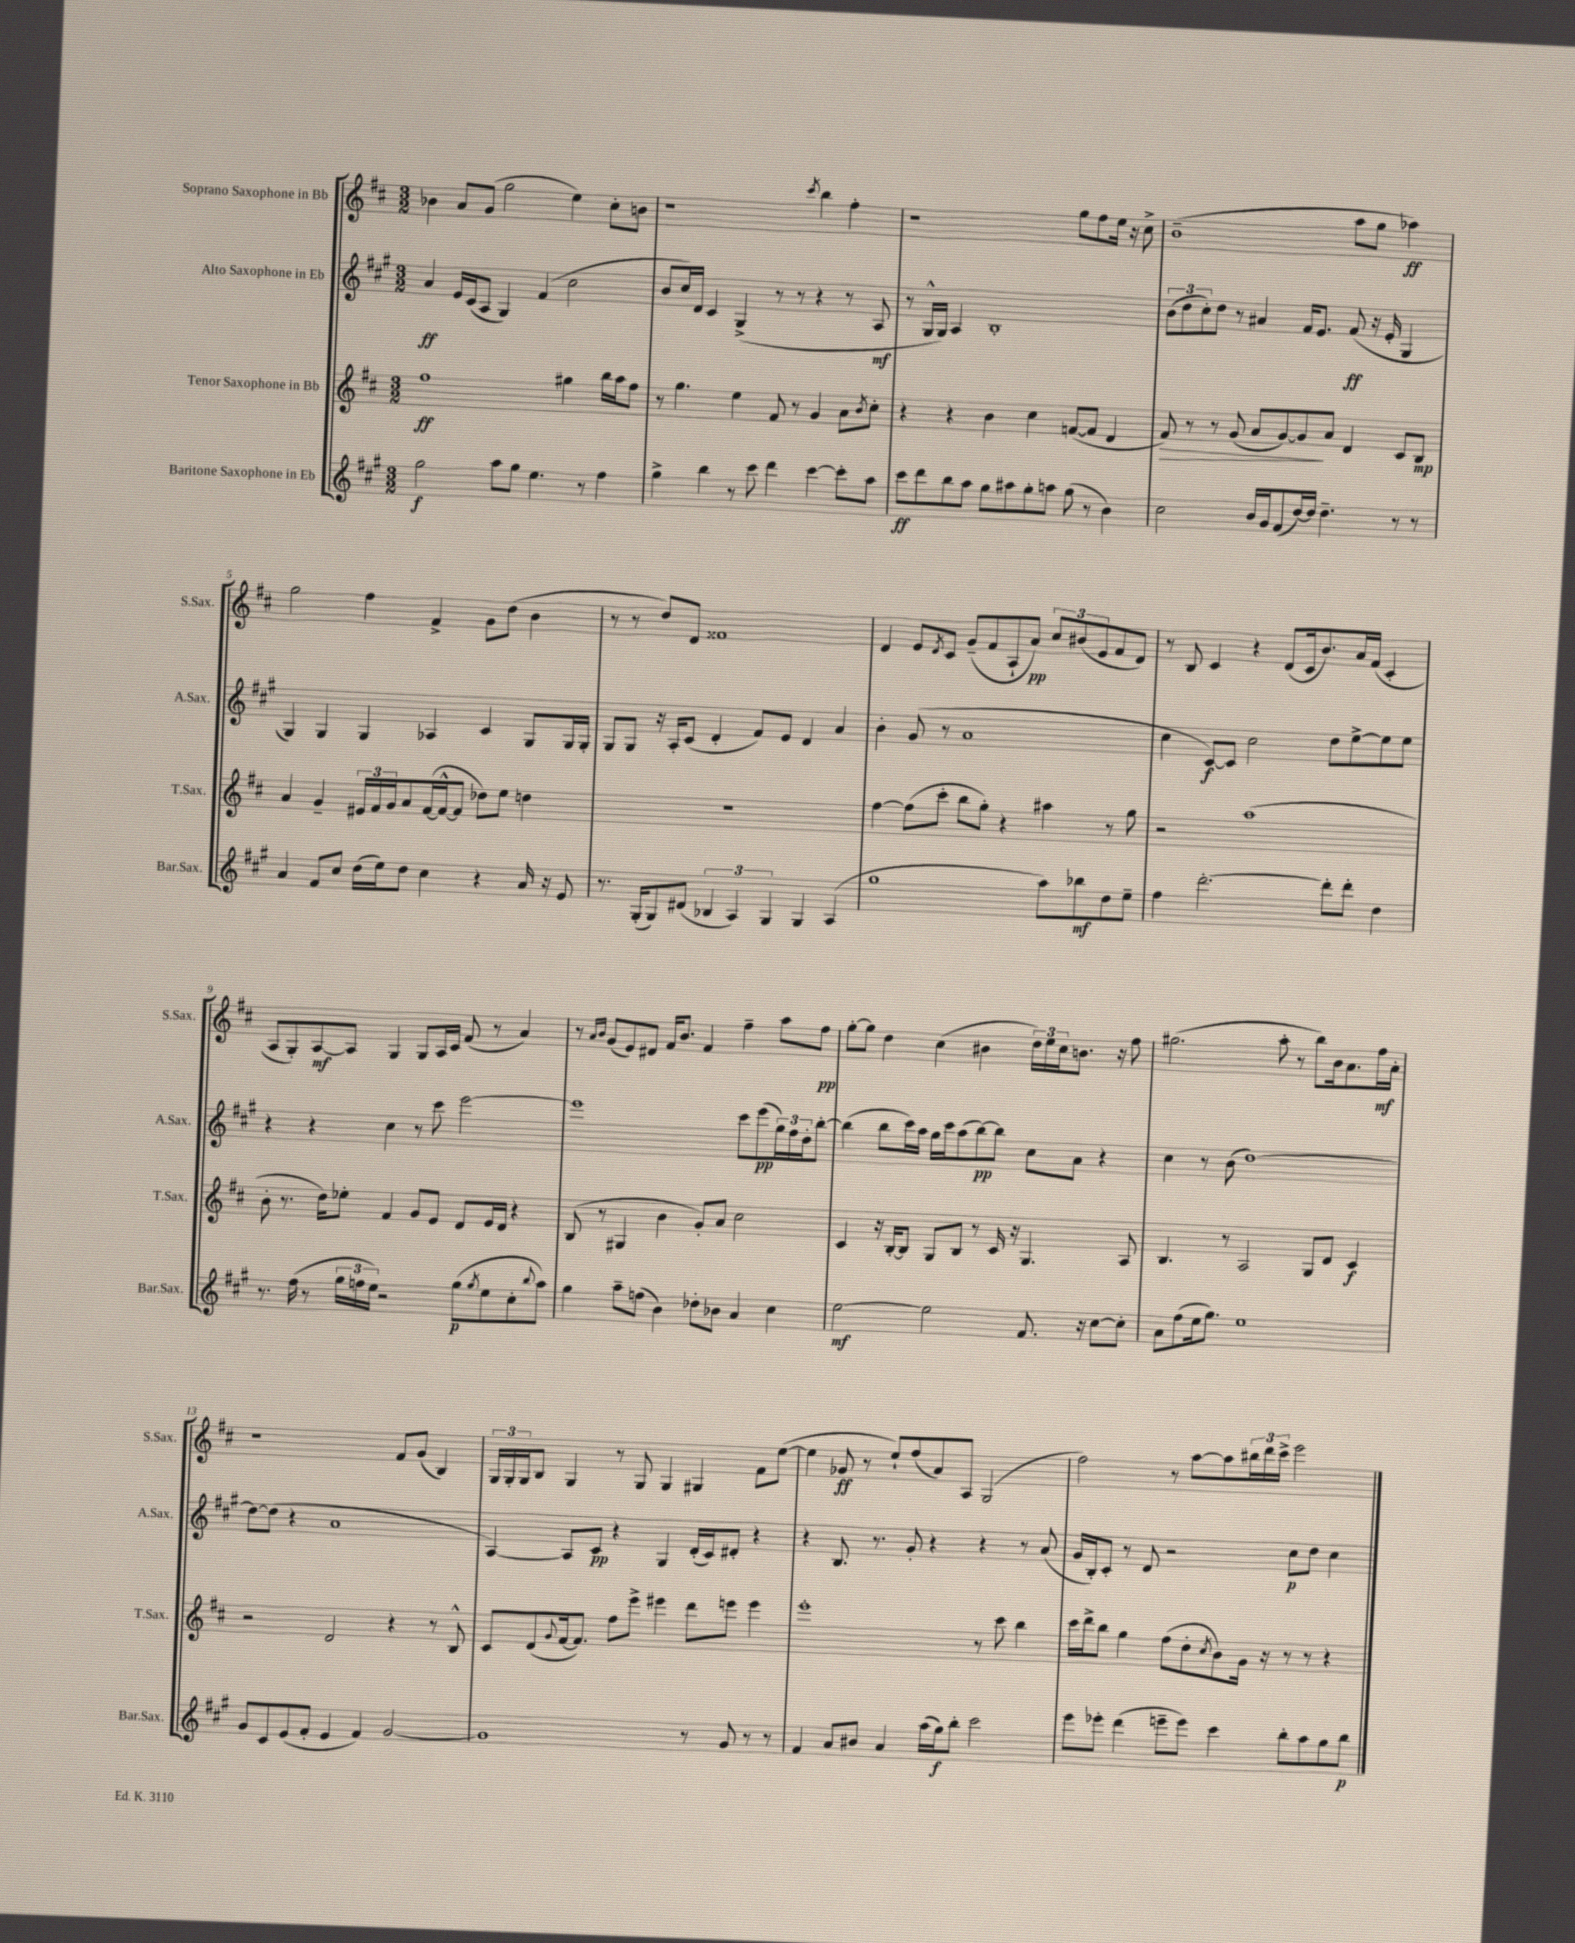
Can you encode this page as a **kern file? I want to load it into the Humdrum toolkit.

**kern	**kern	**kern	**kern
*staff4	*staff3	*staff2	*staff1
*clefG2	*clefG2	*clefG2	*clefG2
*k[f#c#g#]	*k[f#c#]	*k[f#c#g#]	*k[f#c#]
*M3/2	*M3/2	*M3/2	*M3/2
2gg#\	1ff#	4a/	4b-\
.	.	16e/LL	8a/L
.	.	(16c#/J	.
.	.	8A/J	(8g/J
8aa\L	.	4G#/)	2gg\
8gg#\J	.	.	.
4.ee\	.	(4f#/	.
.	4gg#\	2cc#\	4ee\)
8r	.	.	.
4ff#\	16bb\LL	.	8cc#'\L
.	16aa\J	.	.
.	8ff#\J	.	8b\J
=	=	=	=
4gg#^\	8r	8b/L	1r
.	4.gg\	16cc#/L)	.
.	.	16d/JJ	.
4bb\	.	4c#/	.
8r	4ee\	(4G#^/	.
8ccc#\	.	.	.
4ddd\	8f#/	8r	.
.	8r	8r	.
.	.	.	8qccc#/
[4ccc#\	4g/	4r	4bb\
8ccc#'\]L	8a\L	8r	4ff#'\
.	8qb/	.	.
8aa\J	8cc#'\J	8A/	.
=	=	=	=
8ccc#\L	4r	8r	1r
8ddd\	.	16G#^^/LL	.
.	.	16G#/JJ)	.
8bb\	4r	4A/	.
8aa\J	.	.	.
8gg#\L	4b\	1B'	.
8aa#\	.	.	.
8gg#'\	4cc#\	.	.
8aa\J	.	.	.
(8gg#\	([8f/L	.	8gg\L
8r	8f/]J	.	8ff#\
4b\)	4d/	.	16ee\Jk
.	.	.	16r
.	.	.	8cc#^\
=	=	=	=
2cc#\	8f#/)	(12b\L	(1b~
.	.	12dd\	.
.	8r	.	.
.	.	12cc#'\)	.
.	8r	8dd\J	.
.	(8g/	8r	.
16b/LL	8a/L	4a#/	.
16g#/J	.	.	.
(8f#/	[8g/)	.	.
[16dd/L)	8g/]	16f#/LK	.
16dd/]JJ	.	8.e/J	.
4.dd~\	8a/J	.	.
.	4d/	(8f#/	8aa\L
.	.	16r	8gg\J
.	.	16e'/	.
8r	8c#/L	4G#/	4aa-\)
8r	8B/J	.	.
=	=	=	=
4a/	4a/	4G#/)	2gg\
8f#/L	4g~/	4G#/	.
8cc#/J	.	.	.
(16dd\LL	24e#/LL	4G#/	4ff#\
.	24f#/	.	.
16ee\J)	.	.	.
.	24g/J	.	.
8dd\J	8a/	.	.
4cc#\	([16f#/L	4A-/	4f#^/
.	16f#^^/_J	.	.
.	8f#/]J	.	.
4r	8dd-\L)	4c#/	8g\L
.	8ee\J	.	(8dd\J
16a/	4dd\	8G#/L	4b\
16r	.	.	.
8e/	.	16G#/L	.
.	.	16G#'/JJ	.
=	=	=	=
8.r	1.r	8G#/L	8r
.	.	8G#/J	8r
(16G#'/LK	.	.	.
8G#/)	.	16r	8dd/L)
.	.	16A'/LK	.
(8d#/J	.	(8c#/J	8d/J
6B-/	.	4d'/	1f##
6A/)	.	.	.
.	.	8f#/L)	.
6G#/	.	.	.
.	.	8e/J	.
4G#/	.	4d/	.
(4A/	.	4a/	.
=	=	=	=
1gg#	[4ff#\	4b'\	4d/
.	(8ff#\]L	(8g#/	8e/L
.	.	.	8qd/
.	8ccc#'\J	8r	8c#/J
.	8bb\L	1a	(8g~/L
.	8gg'\J)	.	8f#/
.	4r	.	8A`/
.	.	.	8a/J)
8aa\L)	4aa#\	.	12cc#/L
.	.	.	(12b#/
8bb-\	.	.	.
.	.	.	12e/
8dd\	8r	.	8f#/
8ee~\J	8gg\	.	8d/J)
=	=	=	=
4ff#\	2r	4cc#\	8r
.	.	.	8B/
[2.ddd'\	.	[8c#/L)	4c#/
.	.	8c#/]J	.
.	(1aa	2cc#\	4r
.	.	.	(8d/L
.	.	.	16c#/k
.	.	.	8.b/)
8ddd'\]L	.	8dd\L	.
8ddd'\J	.	[8ee^\	16a/L
.	.	.	(16f#/JJ
4dd\	.	8ee\]	4c#'/
.	.	8ee\J	.
=	=	=	=
8.r	8b'\	4r	8A/L
.	8.r	.	8G'/)
(16ff#\	.	.	.
8r	.	4r	[8A/
.	16dd\LK)	.	.
24gg#\LL	8ee-'\J	.	8A/]J
24ff\	.	.	.
24ee\JJ)	.	.	.
2r	4f#/	4cc#\	4G/
.	8g/L	8r	8G/L
.	8e/J	8ccc#\	16A/L
.	.	.	16c#/JJ
(8gg#\L	8d/L	[2eee\	(8f#/
8qgg#/	.	.	.
8ee\	16e/L	.	8r
.	16d/JJ	.	.
8cc#'\	4r	.	4a/)
8qqbb/	.	.	.
8aa\J)	.	.	.
=	=	=	=
4gg#\	(8B/	1eee]	8r
.	.	.	16qqa/LL
.	.	.	16qqb/JJ
.	8r	.	(8g/L
8aa~\L	4G#/	.	8e/)
(8ff\J	.	.	8d#/J
4b\)	4b\	.	16f#/LK
.	.	.	8.b/J
8dd-'\L	8g'/L)	.	4f#/
8b-\J	8a/J	.	.
4a/	2cc#\	8ccc#\L	4ff#~\
.	.	(8eee\	.
4cc#\	.	24gg#\L)	8aa\L
.	.	24ff#\	.
.	.	24dd'\J	.
.	.	[8bb'\J	8ff#\J
=	=	=	=
[2ee\	4c#/	(4bb\]	[8gg'\L
.	.	.	8gg\]J
.	16r	8bb\L	4dd\
.	[16B'/LK	.	.
.	8B/]J	16ccc#\L)	.
.	.	16aa\JJ	.
2ee\]	8G/L	16gg#\LL	(4cc#\
.	.	16ccc#\J	.
.	8B/J	(8aa\	.
.	8r	[8bb\)	4b#\
.	16c#/	8bb\]J	.
.	16r	.	.
8.f#/	4.G/	8cc#\L	24dd\LL)
.	.	.	24ee\
.	.	.	24cc#\J
.	.	8a\J	8.b\J
16r	.	.	.
[8cc#\L	.	4r	.
.	.	.	16r
8cc#'\]J	8A/	.	8ff#\
=	=	=	=
8a\L	4.B/	4cc#\	(2.gg#\
(8ff#\	.	.	.
16ee\k	.	8r	.
8.gg#\J)	.	.	.
.	8r	(8b\	.
1ee	2A/	[1dd)	.
.	.	.	8aa'\
.	.	.	8r
.	8G/L	.	8bb\L)
.	8d/J	.	16b\k
.	.	.	8.a\
.	4c#/	.	.
.	.	.	16ff#\L
.	.	.	16a'\JJ
=	=	=	=
8g#/L	2r	8dd\_L	1r
8c#/	.	(8dd\]J	.
(8e/	.	4r	.
8f#'/J	.	.	.
4e/	2d/	1a	.
4f#/)	.	.	.
[2g#/	4r	.	8f#/L
.	.	.	(8g/J
.	8r	.	4B/)
.	8B^^/	.	.
=	=	=	=
1g#]	8c#/L	[4A/)	24G/LL
.	.	.	24G'/
.	.	.	24G/J
.	(8d/	.	8B/J
.	8qqg/	.	.
.	[16f#/k	8A/]L	4G/
.	8.f#/]J)	.	.
.	.	8c#/J	.
.	8ff#\L	4r	8r
.	8eee^\J	.	8G/
.	4eee#\	4G#/	4G/
8r	8ddd\L	(16d'/LL	4G#/
.	.	16c#/J)	.
8g#/	8eee\J	8d#'/J	.
8r	4eee\	4r	8f#\L
8r	.	.	([8ee\J
=	=	=	=
4f#/	1eee'	4r	4ee\]
8a/L	.	8.B/	8g-/
8b#/J	.	.	8r
.	.	8.r	.
4a/	.	.	8ee`/L)
.	.	8g#'/	(8ff#/
(16aa\LL	.	4r	8a/)
16gg#\J)	.	.	.
8bb'\J	.	.	8A/J
2ccc#\	8r	4r	(2G/
.	8ccc#\	.	.
.	4bb\	8r	.
.	.	(8a/	.
=	=	=	=
8eee\L	16ccc#\LL	16g#/LL	2ff#\)
.	16ddd^\J	16B'/J)	.
8eee-'\J	8bb\J	8c#'/J	.
(4ddd\	4gg\	8r	.
.	.	8d/	.
8eee~\L	(8ff#\L	2r	8r
8eee\J)	8dd'\	.	[8aa\L
.	8qcc#/	.	.
4ccc#\	8b\)	.	8aa\]
.	16g\Jk	.	24bb#\L
.	.	.	24ddd\
.	16r	.	.
.	.	.	24ccc#^\JJ
8bb'\L	8r	8cc#\L	2eee\
8aa\	8r	8dd\J	.
8gg#\	4r	4cc#\	.
8bb\J	.	.	.
==	==	==	==
*-	*-	*-	*-
